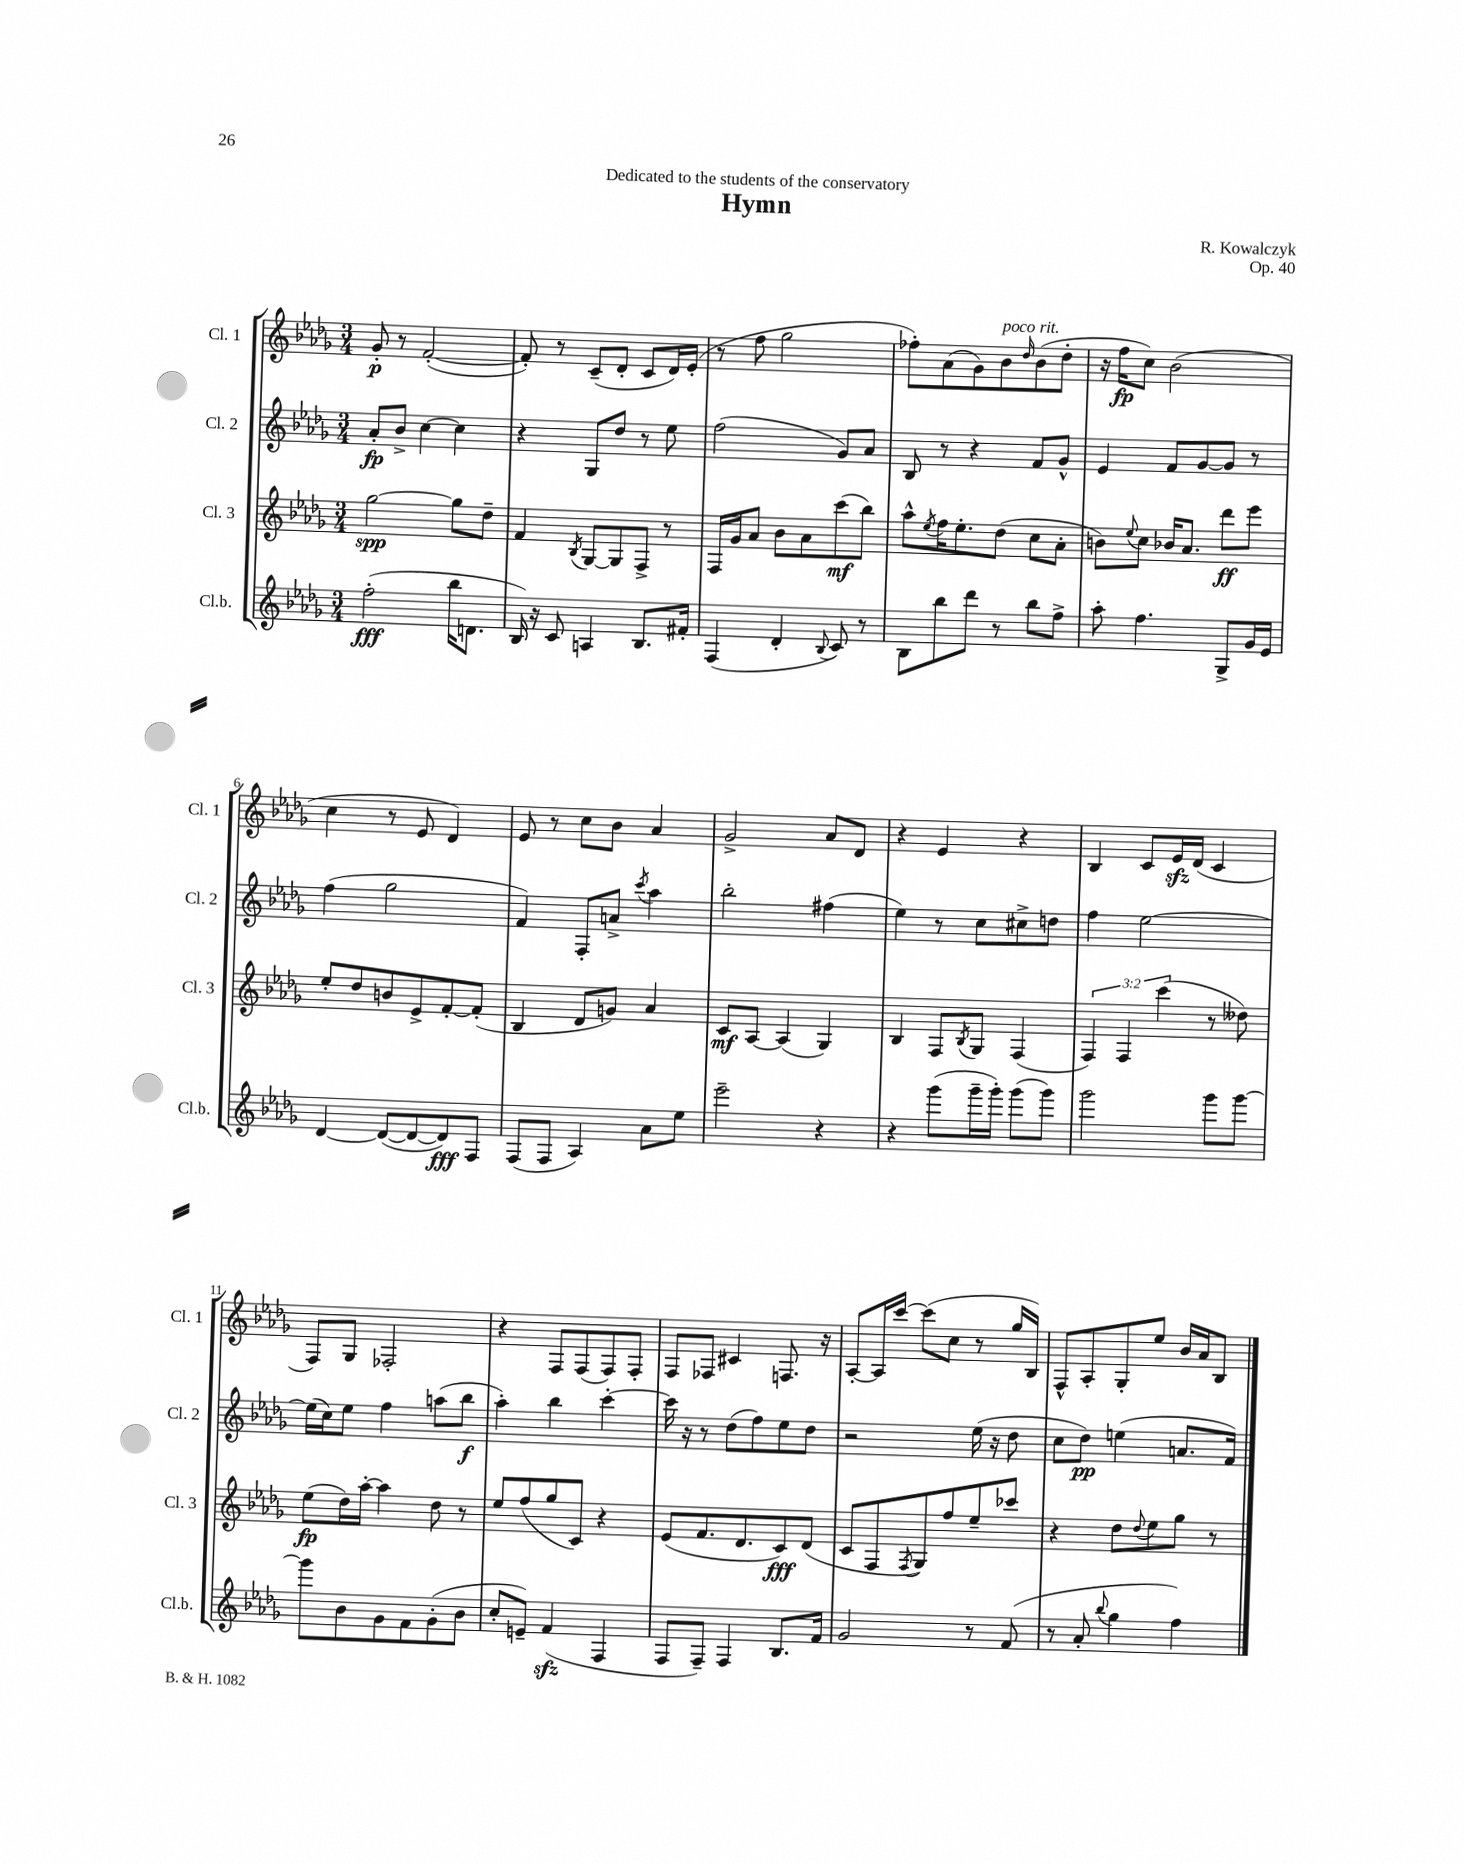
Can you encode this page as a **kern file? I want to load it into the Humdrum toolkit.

**kern	**kern	**kern	**kern
*staff4	*staff3	*staff2	*staff1
*clefG2	*clefG2	*clefG2	*clefG2
*k[b-e-a-d-g-]	*k[b-e-a-d-g-]	*k[b-e-a-d-g-]	*k[b-e-a-d-g-]
*M3/4	*M3/4	*M3/4	*M3/4
(2ff'	[2gg-	8a-'	8g-'
.	.	8b-^	8r
.	.	[4cc	([2f'
16bb-	8gg-]	4cc]	.
8.d	.	.	.
.	8dd-~	.	.
=	=	=	=
16B-)	4f	4r	8f'])
16r	.	.	.
8c	.	.	8r
.	8qB-	.	.
4A	[8G-	8G-	(8c~
.	8G-]	8dd-	8d-'
8.B-	8F^	8r	8c
.	8r	8ee-	16d-)
16f#'	.	.	(16e-'
=	=	=	=
(4F	16F	(2ff	8r
.	16g-	.	.
.	8a-	.	8ff
4d-'	8b-	.	2gg-
.	8a-	.	.
8qqB-	.	.	.
8c)	(8ccc	8g-)	.
8r	8bb-)	8a-	.
=	=	=	=
8B-	8aa-^^	8B-	8ff-')
.	8qee-	.	.
8bb-	16ff	8r	(8a-
.	8.ee-'	.	.
8ddd-	.	4r	8g-)
8r	(8dd-	.	8b-
.	.	.	16qqdd-
8bb-	8cc	8f	(8b-
8ff^	8a-'	8g-^^	8dd-'
=	=	=	=
8aa-'	8b)	4e-	16r
.	.	.	16ff
.	8qqee-	.	.
4.ff	8cc	.	8cc)
.	16b-	8f	(2b-
.	8.a-	.	.
.	.	[8g-	.
8G-^	8ddd-	8g-]	.
16g-	8eee-	8r	.
16e-	.	.	.
=	=	=	=
[4d-	8ee-'	(4ff	4cc
.	8dd-	.	.
(8d-_	8b	2gg-	8r
8d-_	8e-^	.	8e-
8d-])	[8f'	.	4d-)
8F	(8f']	.	.
=	=	=	=
(8F	4B-	4f)	8e-
8F	.	.	8r
4A-)	8d-	8F'	8cc
.	8g)	8a^	8b-
.	.	8qccc	.
8a-	4a-	4aa-	4a-
8ee-	.	.	.
=	=	=	=
2eee-~	8c	2bb-'	2g-^
.	[8A-	.	.
.	(4A-]	.	.
4r	4G-)	(4ff#	8a-
.	.	.	8d-
=	=	=	=
4r	4B-	4ee-)	4r
(8ggg-	8F	8r	4e-
.	8qB-	.	.
16ggg-~	8G-	8cc	.
16ggg-')	.	.	.
(8ggg-	(4F	8cc#^	4r
8ggg-)	.	8dd	.
=	=	=	=
2ggg-	6F)	4ff	4B-
.	6F	.	.
.	.	[2ee-	8c
.	(6ccc	.	.
.	.	.	16e-
.	.	.	(16d-
8ggg-	8r	.	4c
[8ggg-	8dd--)	.	.
=	=	=	=
8ggg-]	(8ee-	(16ee-]	8F)
.	.	16cc)	.
8b-	16dd-)	8ee-	8G-
.	[16aa-'	.	.
8g-	4aa-]	4ff	2F-'
8f	.	.	.
(8g-'	8dd-	(8aa	.
8b-	8r	8bb-	.
=	=	=	=
8cc'	8ee-	4aa-')	4r
8e~)	(8ff	.	.
(4f	8gg-	4bb-	8F
.	8c)	.	(8F
4F	4r	[4ccc'	8F)
.	.	.	8F'
=	=	=	=
8F	(8e-	16ccc]	8F
.	.	16r	.
8F~)	8.f	8r	8F-
4F	.	(8dd-	4c#
.	8.d-	.	.
.	.	8ff)	.
8.B-	8c)	8ee-	8.F
.	(8d-	8dd-	.
16f	.	.	16r
=	=	=	=
2g-	8c	2r	[8A-'
.	8F	.	16A-]
.	.	.	[16ccc
.	8qF	.	.
.	8G-)	.	(8ccc]
.	8ff	.	8cc
8r	8ee-~	(16ee-	8r
.	.	16r	.
(8f	8ccc-	8dd-	16gg-
.	.	.	16B-)
=	=	=	=
8r	4r	8cc	8F^^
8a-'	.	8dd-)	8A-'
8qqbb-	.	.	.
4gg-	8dd-	(4ee	8G-'
.	8qqdd-	.	.
.	8ee-	.	8ee-
4ff)	8gg-	8.a	16b-
.	.	.	16a-
.	8r	.	8B-
.	.	16f)	.
==	==	==	==
*-	*-	*-	*-
